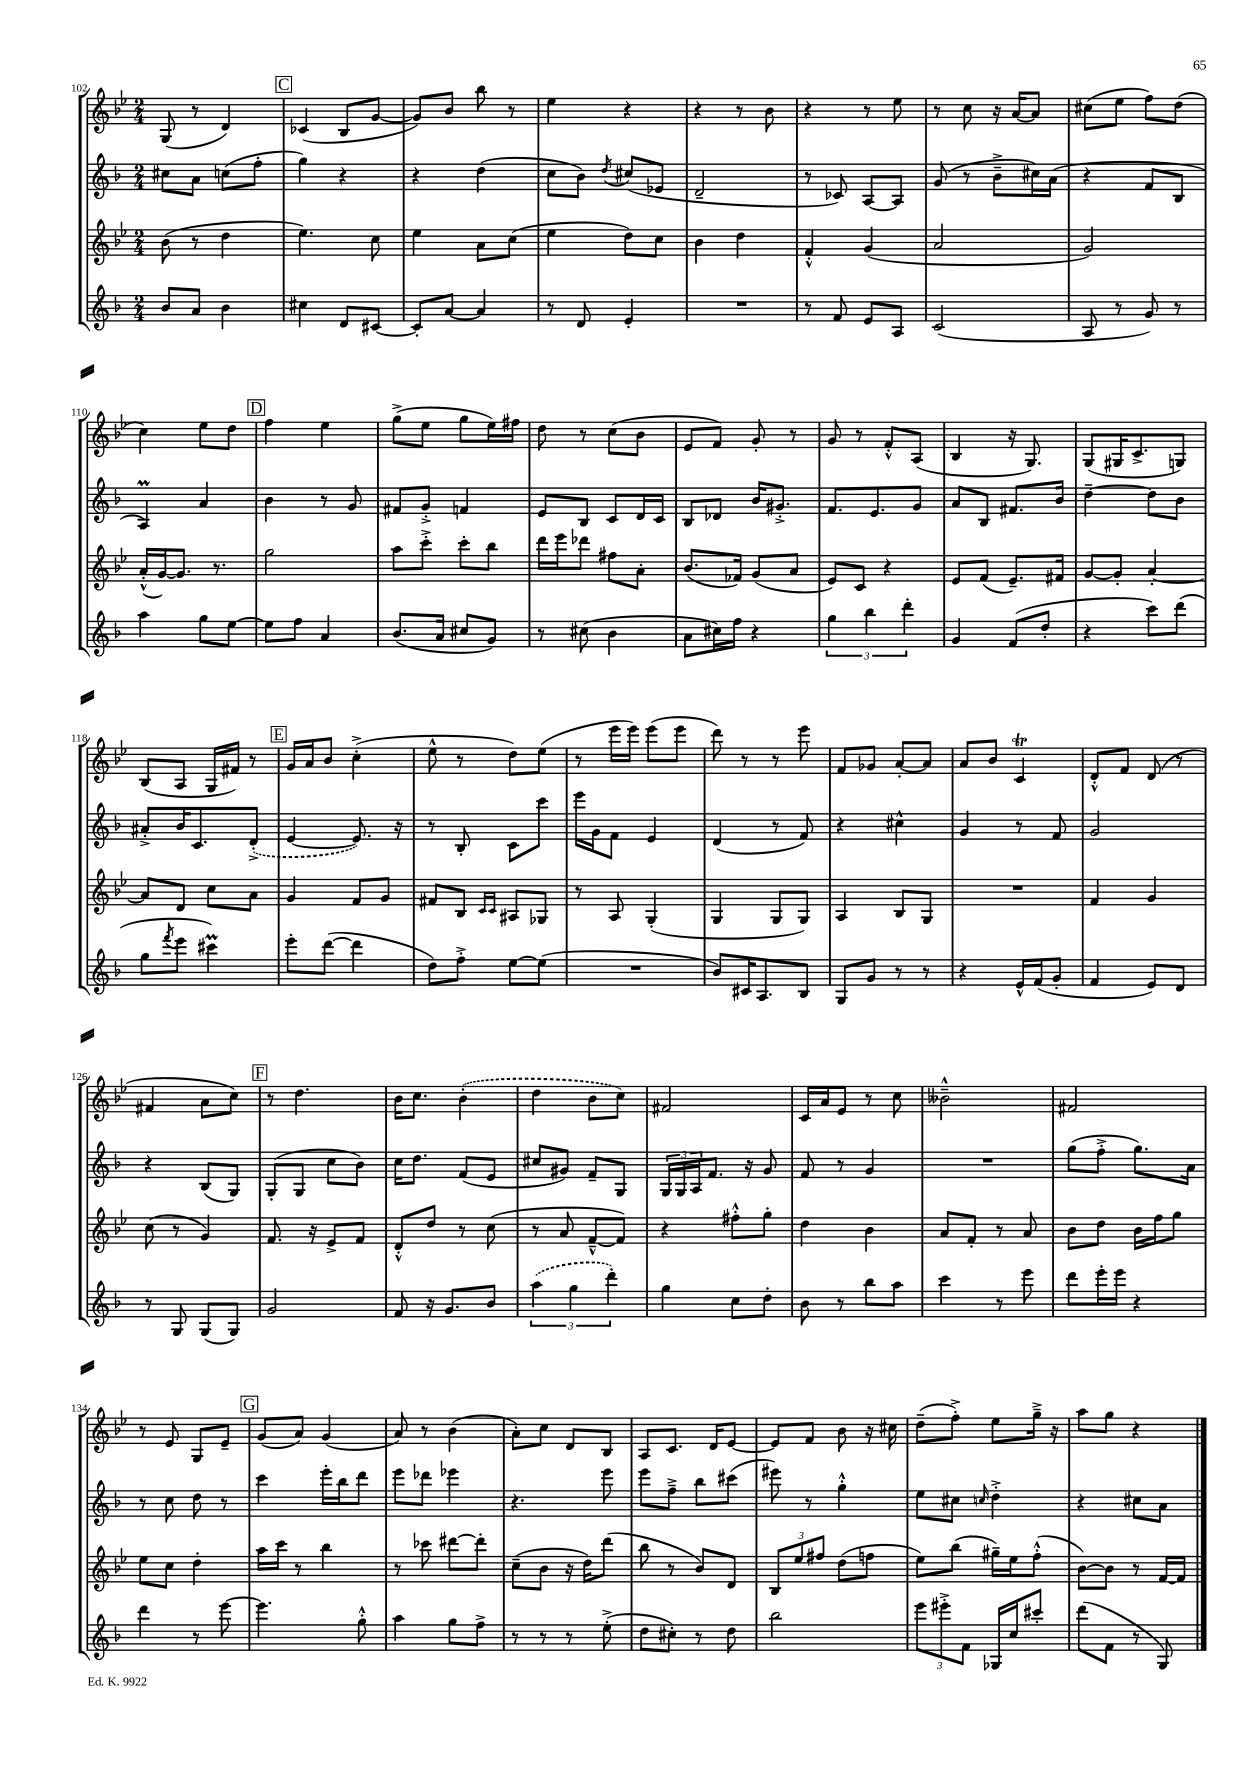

**kern	**kern	**kern	**kern
*staff4	*staff3	*staff2	*staff1
*clefG2	*clefG2	*clefG2	*clefG2
*k[b-]	*k[b-e-]	*k[b-]	*k[b-e-]
*M2/4	*M2/4	*M2/4	*M2/4
8b-/L	(8b-\	8cc#\L	(8G/
8a/J	8r	8a\J	8r
4b-\	4dd\	(8cc\L	4d/)
.	.	8ff'\J	.
=	=	=	=
4cc#\	4.ee-\)	4gg\)	(4c-/
8d/L	.	4r	8B-/L
[8c#/J	8cc\	.	[8g/J
=	=	=	=
8c#'/]L	4ee-\	4r	8g/]L)
[8a/J	.	.	8b-/J
4a/]	8a\L	(4dd\	8bb-\
.	(8cc\J	.	8r
=	=	=	=
8r	4ee-\	8cc\L	4ee-\
8d/	.	8b-\J)	.
.	.	8qdd/	.
4e'/	8dd\L)	(8cc#/L	4r
.	8cc\J	8e-/J	.
=	=	=	=
2r	4b-\	2d~/	4r
.	4dd\	.	8r
.	.	.	8b-\
=	=	=	=
8r	4f'^^/	8r	4r
8f/	.	8c-/)	.
8e/L	(4g/	[8A/L	8r
8A/J	.	8A/]J	8ee-\
=	=	=	=
(2c/	2a/	(8g/	8r
.	.	8r	8cc\
.	.	8b-~^\L	16r
.	.	.	[16a/LK
.	.	16cc#\L)	8a/]J
.	.	(16a\JJ	.
=	=	=	=
8A/	2g/)	4r	(8cc#\L
8r	.	.	8ee-\J
8g/)	.	8f/L	8ff\L)
8r	.	8B-/J	(8dd\J
=	=	=	=
4aa\	(16a'^^/LL	4A/)	4cc\)
.	[16g/J)	.	.
.	8.g/]J	.	.
8gg\L	.	4a/	8ee-\L
.	8.r	.	.
[8ee\J	.	.	8dd\J
=	=	=	=
8ee\]L	2gg\	4b-\	4ff\
8ff\J	.	.	.
4a/	.	8r	4ee-\
.	.	8g/	.
=	=	=	=
(8.b-/L	8aa\L	8f#/L	(8gg^\L
.	8ccc'^\J	8g'^/J	8ee-\J
16a/Jk	.	.	.
8cc#/L	8ccc'\L	4f/	8gg\L
8g/J)	8bb-\J	.	16ee-\L)
.	.	.	16ff#\JJ
=	=	=	=
8r	16ddd\LL	8e/L	8dd\
.	16eee-\J	.	.
(8cc#\	8ddd-\J	8B-/J	8r
4b-\	8ff#\L	8c/L	(8cc\L
.	8a'\J	16d/L	8b-\J
.	.	16c/JJ	.
=	=	=	=
8a\L	(8.b-/L	8B-/L	8e-/L
16cc#\L)	.	8d-/J	8f/J)
16ff\JJ	16f-/Jk)	.	.
4r	(8g/L	16b-/LK	8g'/
.	.	8.g#'^/J	.
.	8a/J	.	8r
=	=	=	=
6gg\	8e-/L)	8.f/L	8g/
.	8c/J	.	8r
6bb-\	.	.	.
.	.	8.e/	.
.	4r	.	8f'^^/L
6ddd'\	.	.	.
.	.	8g/J	(8A/J
=	=	=	=
4g/	8e-/L	8a/L	4B-/
.	(8f/J	8B-/J	.
(8f/L	8.e-~/L)	8.f#/L	16r
.	.	.	8.G/)
8dd'/J	.	.	.
.	16f#/Jk	16b-/Jk	.
=	=	=	=
4r	[8g/L	[4dd~\	(8G/L
.	8g'/]J	.	16G#/K
.	.	.	8.c^/
8ccc\L)	[4a'/	8dd\]L	.
(8ddd\J	.	8b-\J	8G/J)
=	=	=	=
8gg\L	8a/]L	8a#'^/L	(8B-/L
8qfff/	.	.	.
8eee\J	8d/J	16b-/K	8A/J
.	.	8.c/	.
4ccc#\)	8cc\L	.	16G/LL
.	.	.	16f#/JJ)
.	8a\J	(8d'^/J	8r
=	=	=	=
8eee'\L	4g/	[4e/	16g/LL
.	.	.	16a/J
([8ddd\J	.	.	8b-/J
4ddd\]	8f/L	8.e/])	(4cc'^\
.	8g/J	.	.
.	.	16r	.
=	=	=	=
8dd\L)	8f#/L	8r	8ee-^^\
8ff'^\J	8B-/J	8B-'/	8r
.	16qqc/LL	.	.
.	16qqc/JJ	.	.
[8ee\L	8A#/L	8c\L	8dd\L)
(8ee\]J	8G-/J	8ccc\J	(8ee-\J
=	=	=	=
2r	8r	16eee\LL	8r
.	.	16g\J	.
.	8A/	8f\J	16eee-\LL
.	.	.	16eee-\JJ)
.	(4G'/	4e/	(8eee-\L
.	.	.	8eee-\J
=	=	=	=
8b-/L)	4G/	(4d/	8ddd\)
16c#/K	.	.	8r
8.A/	.	.	.
.	8G/L	8r	8r
8B-/J	8G/J)	8f/)	8eee-\
=	=	=	=
8G/L	4A/	4r	8f/L
8g/J	.	.	8g-/J
8r	8B-/L	4cc#^^\	[8a'/L
8r	8G/J	.	8a/]J
=	=	=	=
4r	2r	4g/	8a/L
.	.	.	8b-/J
16e^^/LL	.	8r	4c/
(16f/J	.	.	.
8g'/J	.	8f/	.
=	=	=	=
4f/	4f/	2g/	8d'^^/L
.	.	.	8f/J
8e/L)	4g/	.	(8d/
8d/J	.	.	8r
=	=	=	=
8r	(8cc\	4r	4f#/
8G/	8r	.	.
(8G/L	4g/)	(8B-/L	8a\L
8G/J)	.	8G/J)	8cc\J)
=	=	=	=
2g/	8.f/	(8G'/L	8r
.	.	8G/J	4.dd\
.	16r	.	.
.	8e-^/L	8cc\L	.
.	8f/J	8b-\J)	.
=	=	=	=
8f/	8d'^^/L	16cc\LK	16b-\LK
.	.	8.dd\J	8.cc\J
16r	8dd/J	.	.
8.g/L	.	.	.
.	8r	(8f/L	(4b-'\
8b-/J	(8cc\	8e/J	.
=	=	=	=
(6aa\	8r	8cc#/L	4dd\
.	8a/	8g#/J)	.
6gg\	.	.	.
.	[8f~^^/L	8f~/L	8b-\L
6ddd'\)	.	.	.
.	8f/]J)	8G/J	8cc\J)
=	=	=	=
4gg\	4r	24G/LL	2f#/
.	.	24G/	.
.	.	24A/J	.
.	.	8.f/J	.
8cc\L	8ff#'^^\L	.	.
.	.	16r	.
8dd'\J	8gg'\J	8g/	.
=	=	=	=
8b-\	4dd\	8f/	16c/LL
.	.	.	16a/J
8r	.	8r	8e-/J
8bb-\L	4b-\	4g/	8r
8aa\J	.	.	8cc\
=	=	=	=
4ccc\	8a/L	2r	2b--~^^\
.	8f'/J	.	.
8r	8r	.	.
8eee\	8a/	.	.
=	=	=	=
8ddd\L	8b-\L	(8gg\L	2f#/
16eee'\L	8dd\J	8ff'^\J	.
16eee\JJ	.	.	.
4r	16b-\LL	8.gg\L)	.
.	16ff\J	.	.
.	8gg\J	.	.
.	.	16a\Jk	.
=	=	=	=
4ddd\	8ee-\L	8r	8r
.	8cc\J	8cc\	8e-/
8r	4dd'\	8dd\	8G/L
[8eee\	.	8r	8e-~/J
=	=	=	=
4.eee\]	16aa\LL	4ccc\	(8g/L
.	16ccc\JJ	.	.
.	8r	.	8a/J)
.	4bb-\	16eee'\LL	(4g/
.	.	16bb-\J	.
8gg'^^\	.	8ddd\J	.
=	=	=	=
4aa\	8r	8eee\L	8a/)
.	8ccc-\	8ddd-\J	8r
8gg\L	[8ddd#\L	4eee-\	(4b-\
8ff^\J	8ddd#'\]J	.	.
=	=	=	=
8r	(8cc~\L	4.r	8a'\L)
8r	8b-\J	.	8cc\J
8r	16r	.	8d/L
.	16dd\LK)	.	.
(8ee'^\	(8ddd\J	8eee\	8B-/J
=	=	=	=
8dd\L	8bb-\	8eee\L	8A/L
8cc#'\J)	8r	8ff~^\J	8.c/J
8r	8b-/L)	8bb-\L	.
.	.	.	16d/LK
8dd\	8d/J	(8ccc#\J	[8e-/J
=	=	=	=
2bb-\	12B-/L	8eee#\)	8e-/]L
.	12ee-/	.	.
.	.	8r	8f/J
.	12ff#/J	.	.
.	(8dd\L	4gg'^^\	8b-\
.	8ff\J	.	16r
.	.	.	16cc#\
=	=	=	=
12eee\L	8ee-\L)	8ee\L	(8dd~\L
12eee#'^\	.	.	.
.	(8bb-\J	8cc#\J	8ff'^\J)
12f\J	.	.	.
.	.	16qqcc/	.
16G-/LL	16gg#~\LL)	4dd'^\	8ee-\L
16cc/J	16ee-\J	.	.
8ccc#'/J	(8ff'^^\J	.	16gg~^\Jk
.	.	.	16r
=	=	=	=
(8ddd\L	[8b-\L)	4r	8aa\L
8f\J	8b-\]J	.	8gg\J
8r	8r	8cc#\L	4r
8G/)	[16f/LL	8a\J	.
.	16f/]JJ	.	.
==	==	==	==
*-	*-	*-	*-
